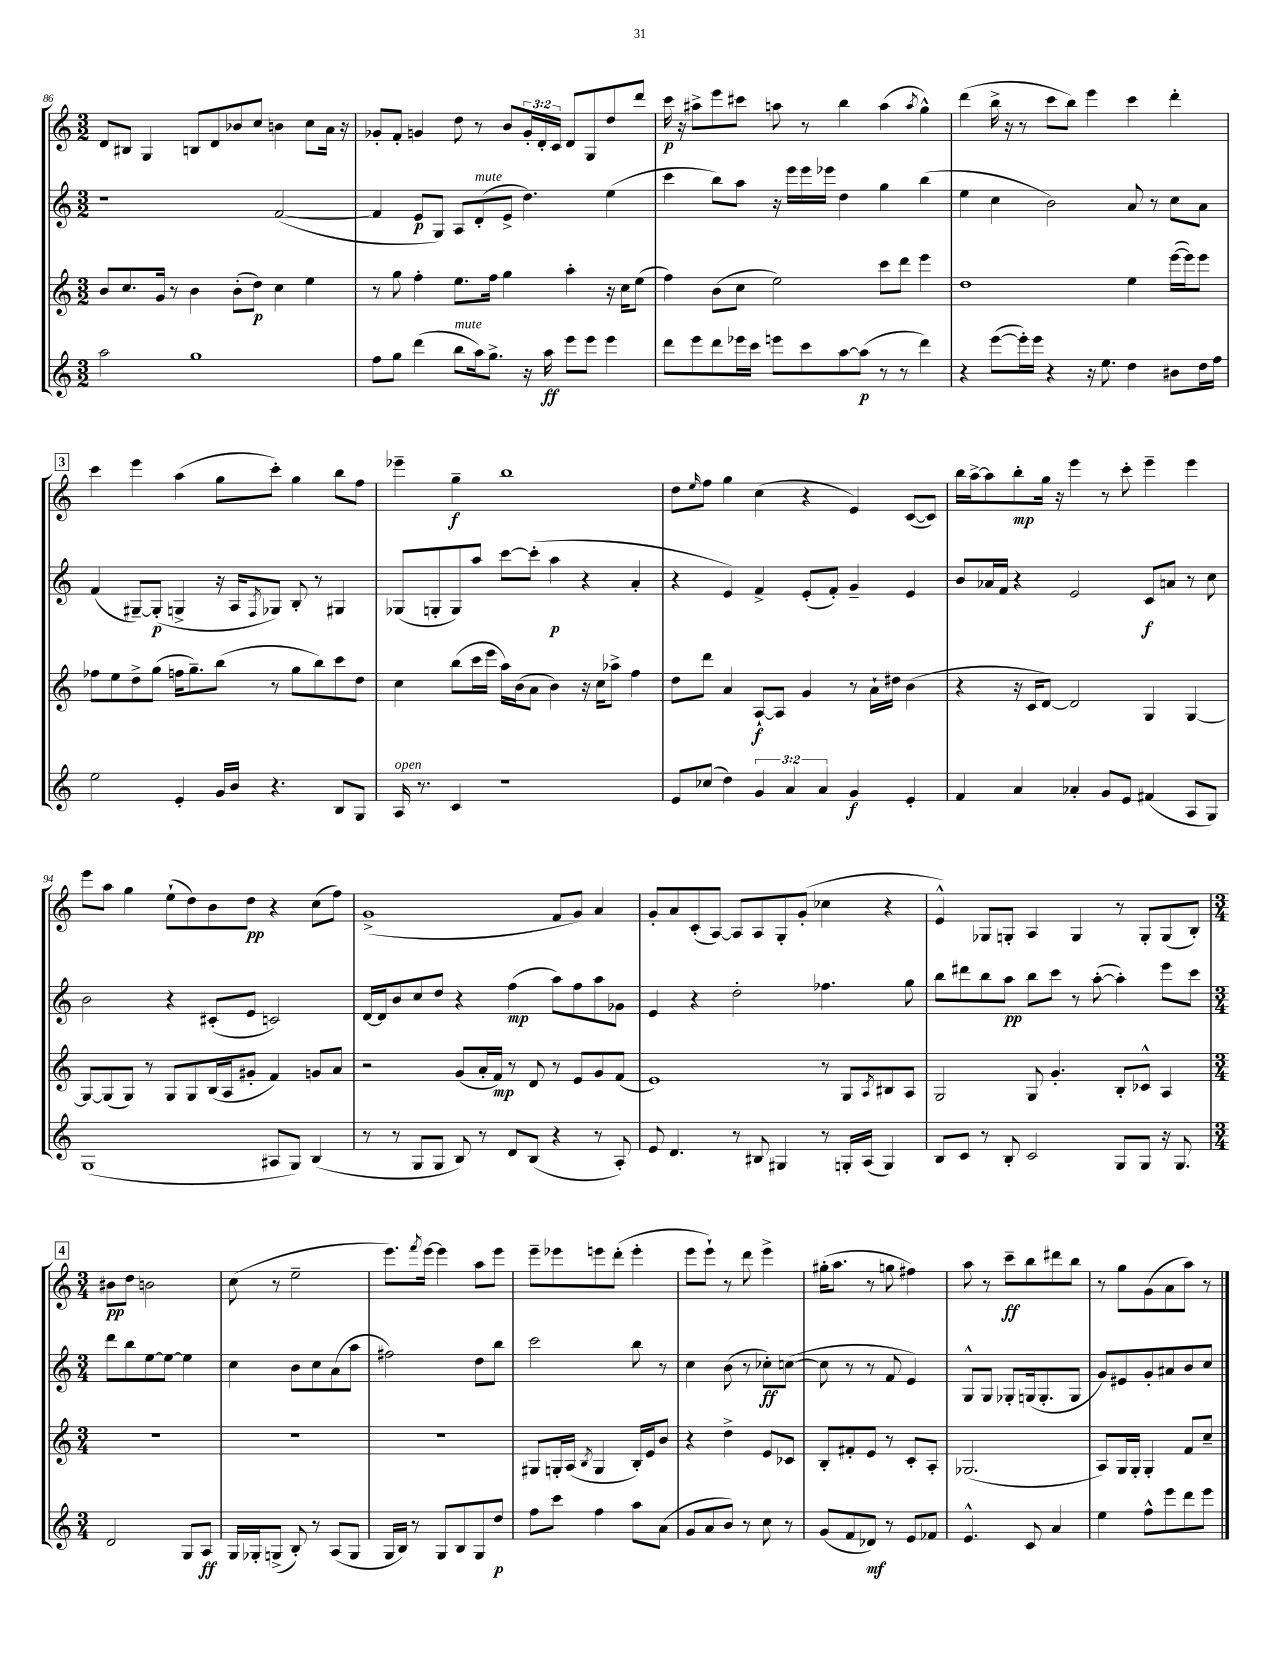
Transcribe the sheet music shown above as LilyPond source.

<<
\new StaffGroup <<
\new Staff = "s0" {
    \clef treble \key c \major \numericTimeSignature \time 3/2 \override Staff.TupletNumber.text = #tuplet-number::calc-fraction-text
    d'8 bis8 g4 b8 d'8 bes'8 c''8 b'4 c''8 a'16 r16 |
    ges'8-. f'8-. g'4 d''8 r8 b'8 \tuplet 3/2 { g'16-. d'16-. c'16 } d'8 g8 d''8 d'''8 |
    c'''16\p r16 ais''8-> e'''8 cis'''8 a''8 r8 b''4 a''4( \acciaccatura { a''8 } g''4-^) |
    d'''4( b''16-> r16 r8 c'''8 b''8) e'''4 c'''4 d'''4-. |
    \mark \markup { \box "3" } c'''4 e'''4 a''4( g''8 c'''8-.) g''4 b''8 f''8 |
    ees'''4-- g''4--\f b''1 |
    d''8 \grace { e''16 } f''8 g''4 c''4( r4 e'4) c'8~( c'8) |
    b''16 a''16~-> a''8 b''8-.\mp g''16 r16 e'''4 r8 c'''8-. e'''4-- e'''4 |
    e'''8 a''8 g''4 e''8-!( d''8) b'8 d''8\pp r4 c''8( f''8) |
    g'1->( f'8 g'8) a'4 |
    g'8-. a'8 c'8-.( a8~) a8 a8 g8-. g'8-.( ces''4 r4 |
    e'4-^) ges8 g8-. a4 g4 r8 g8-. g8( b8-.) |
    \mark \markup { \box "4" } \numericTimeSignature \time 3/4 bis'8\pp d''8 b'2 |
    c''8( r8 e''2-- |
    e'''8.) \acciaccatura { f'''8 } e'''16~ e'''4 a''8 e'''8 |
    e'''8-- ees'''8 e'''8 d'''8-.( e'''4-. |
    e'''8 e'''8-!) r8 d'''8 e'''4-> |
    gis''16-.( a''8. r8 g''8 fis''4) |
    a''8 r8 c'''8--\ff b''8 dis'''8 b''8 |
    r8 g''8 g'8( a'8 a''8) r8 \bar "|." |
}
\new Staff = "s1" {
    \clef treble \key c \major \numericTimeSignature \time 3/2
    r1 f'2~( |
    f'4 e'8\p g8) a8 d'8-.^\markup { \italic "mute" }( e'8-> d''4.) e''4( |
    c'''4 b''8) a''8 r16 e'''16 e'''16 ees'''16 d''4 g''4 b''4( |
    e''4 c''4 b'2) a'8 r8 c''8 a'8 |
    \mark \markup { \box "3" } f'4( gis8~--) gis8-.\p( g4-> r16 a16 \acciaccatura { f8 } ges8) b8-. r8 gis4 |
    ges8( g8-. g8) a''8 c'''8~ c'''8-.( a''4\p r4 a'4-. |
    r4 e'4) f'4-> e'8-.( f'8-.) g'4-- e'4 |
    b'8 aes'16 f'16 r4 e'2 c'8\f a'8 r8 c''8 |
    b'2 r4 cis'8-.( e'8 c'2) |
    d'16~ d'16 b'8 c''8 d''8 r4 f''4\mp( a''8) f''8 a''8 ges'8 |
    e'4 r4 d''2-. fes''4. g''8 |
    b''8 dis'''8 b''8 a''8\pp b''8 c'''8 r8 a''8~-.( a''4-.) e'''8 c'''8 |
    \mark \markup { \box "4" } \numericTimeSignature \time 3/4 d'''8 b''8 e''8~ e''8~ e''4 |
    c''4 b'8 c''8 a'8( a''8 |
    fis''2) d''8 b''8 |
    c'''2 b''8 r8 |
    c''4 b'8( r8 ces''8-.\ff) c''8~( |
    c''8 r8 r8 f'8 e'4) |
    g8-^ g8 ges8-. g16( g8.-. g8 |
    g'8) eis'8 g'8-. ais'8 b'8 c''8 \bar "|." |
}
\new Staff = "s2" {
    \clef treble \key c \major \numericTimeSignature \time 3/2
    b'8 c''8. g'16 r8 b'4 b'8-.( d''8\p) c''4 e''4 |
    r8 g''8 f''4-. e''8. f''16 g''4 a''4-. r16 c''16 e''8( |
    f''4) b'8( c''8 e''2) c'''8 d'''8 e'''4 |
    d''1 e''4 e'''16~( e'''16) e'''8 |
    \mark \markup { \box "3" } fes''8 e''8 d''8-> g''8( f''16 g''8.--) b''8( r8 g''8 b''8) c'''8 d''8 |
    c''4 b''8( c'''16 e'''16 a''16) b'16( a'8 b'4) r16 c''16 aes''8-> f''4 |
    d''8 d'''8 a'4 a8~-!\f a8 g'4 r8 a'16-! dis''16 b'4( |
    r4 r16 c'16 d'8~) d'2 g4 g4~ |
    g8~ g8( g8) r8 g8 g8 b16( a16 gis'8-. f'4) g'8 a'8 |
    r2 g'8( a'16-. f'16\mp) r8 d'8 r8 e'8 g'8 f'8( |
    e'1) r8 g8 \acciaccatura { a8 } bis8 a8 |
    g2 g8 g'4.-. b8-. ces'8-^ a4 |
    \mark \markup { \box "4" } \numericTimeSignature \time 3/4 R2. |
    R2. |
    R2. |
    gis8 g16-. a16( \acciaccatura { b8 } g4 b16-.) e'16 b'8 |
    r4 d''4-> e'8 ces'8 |
    b8-. fis'8-. e'8 r8 c'8-. a8-. |
    ges2.( |
    a8) g16 g16-. g4-. f'8 c''8-- \bar "|." |
}
\new Staff = "s3" {
    \clef treble \key c \major \numericTimeSignature \time 3/2 \override Staff.TupletNumber.text = #tuplet-number::calc-fraction-text
    a''2 g''1 |
    f''8 g''8 d'''4( b''8^\markup { \italic "mute" } a''16) g''8.-> r16 a''16\ff e'''8 e'''8 e'''4 |
    d'''8 e'''8 d'''8 ees'''16 c'''16 e'''8 c'''8 a''8~ a''8\p( r8 r8 d'''4) |
    r4 e'''8~( e'''16-.) e'''16 r4 r16 e''8. d''4 bis'8 d''16 f''16 |
    \mark \markup { \box "3" } e''2 e'4-. g'16 b'16 r4. b8 g8 |
    a16^\markup { \italic "open" } r8. c'4 r1 |
    e'8 ces''8( d''4) \tuplet 3/2 { g'4 a'4 a'4 } g'4\f e'4-. |
    f'4 a'4 aes'4-. g'8 e'8 fis'4( a8 g8) |
    g1( ais8 g8) b4( |
    r8 r8 g8 g8 b8) r8 d'8 b8( r4 r8 a8-.) |
    e'8 d'4. r8 bis8 gis4 r8 g16-. a16( g4) |
    b8 c'8 r8 b8-. c'2 g8 g8 r16 g8. |
    \mark \markup { \box "4" } \numericTimeSignature \time 3/4 d'2 g8 a8\ff |
    g16 ges16-. g8->( b8-.) r8 a8( g8 |
    g16 b16) r8 g8 b8 g8 d''8\p |
    f''8 c'''8 f''4 a''8 a'8( |
    g'8 a'8 b'8) r8 c''8 r8 |
    g'8( f'8 des'8\mf) r8 e'8 fes'8 |
    e'4.-^ c'8 a'4 |
    e''4 f''8-^ e'''8 d'''8 e'''8 \bar "|." |
}
>>
>>
\layout { \context { \Score currentBarNumber = #86 } }
